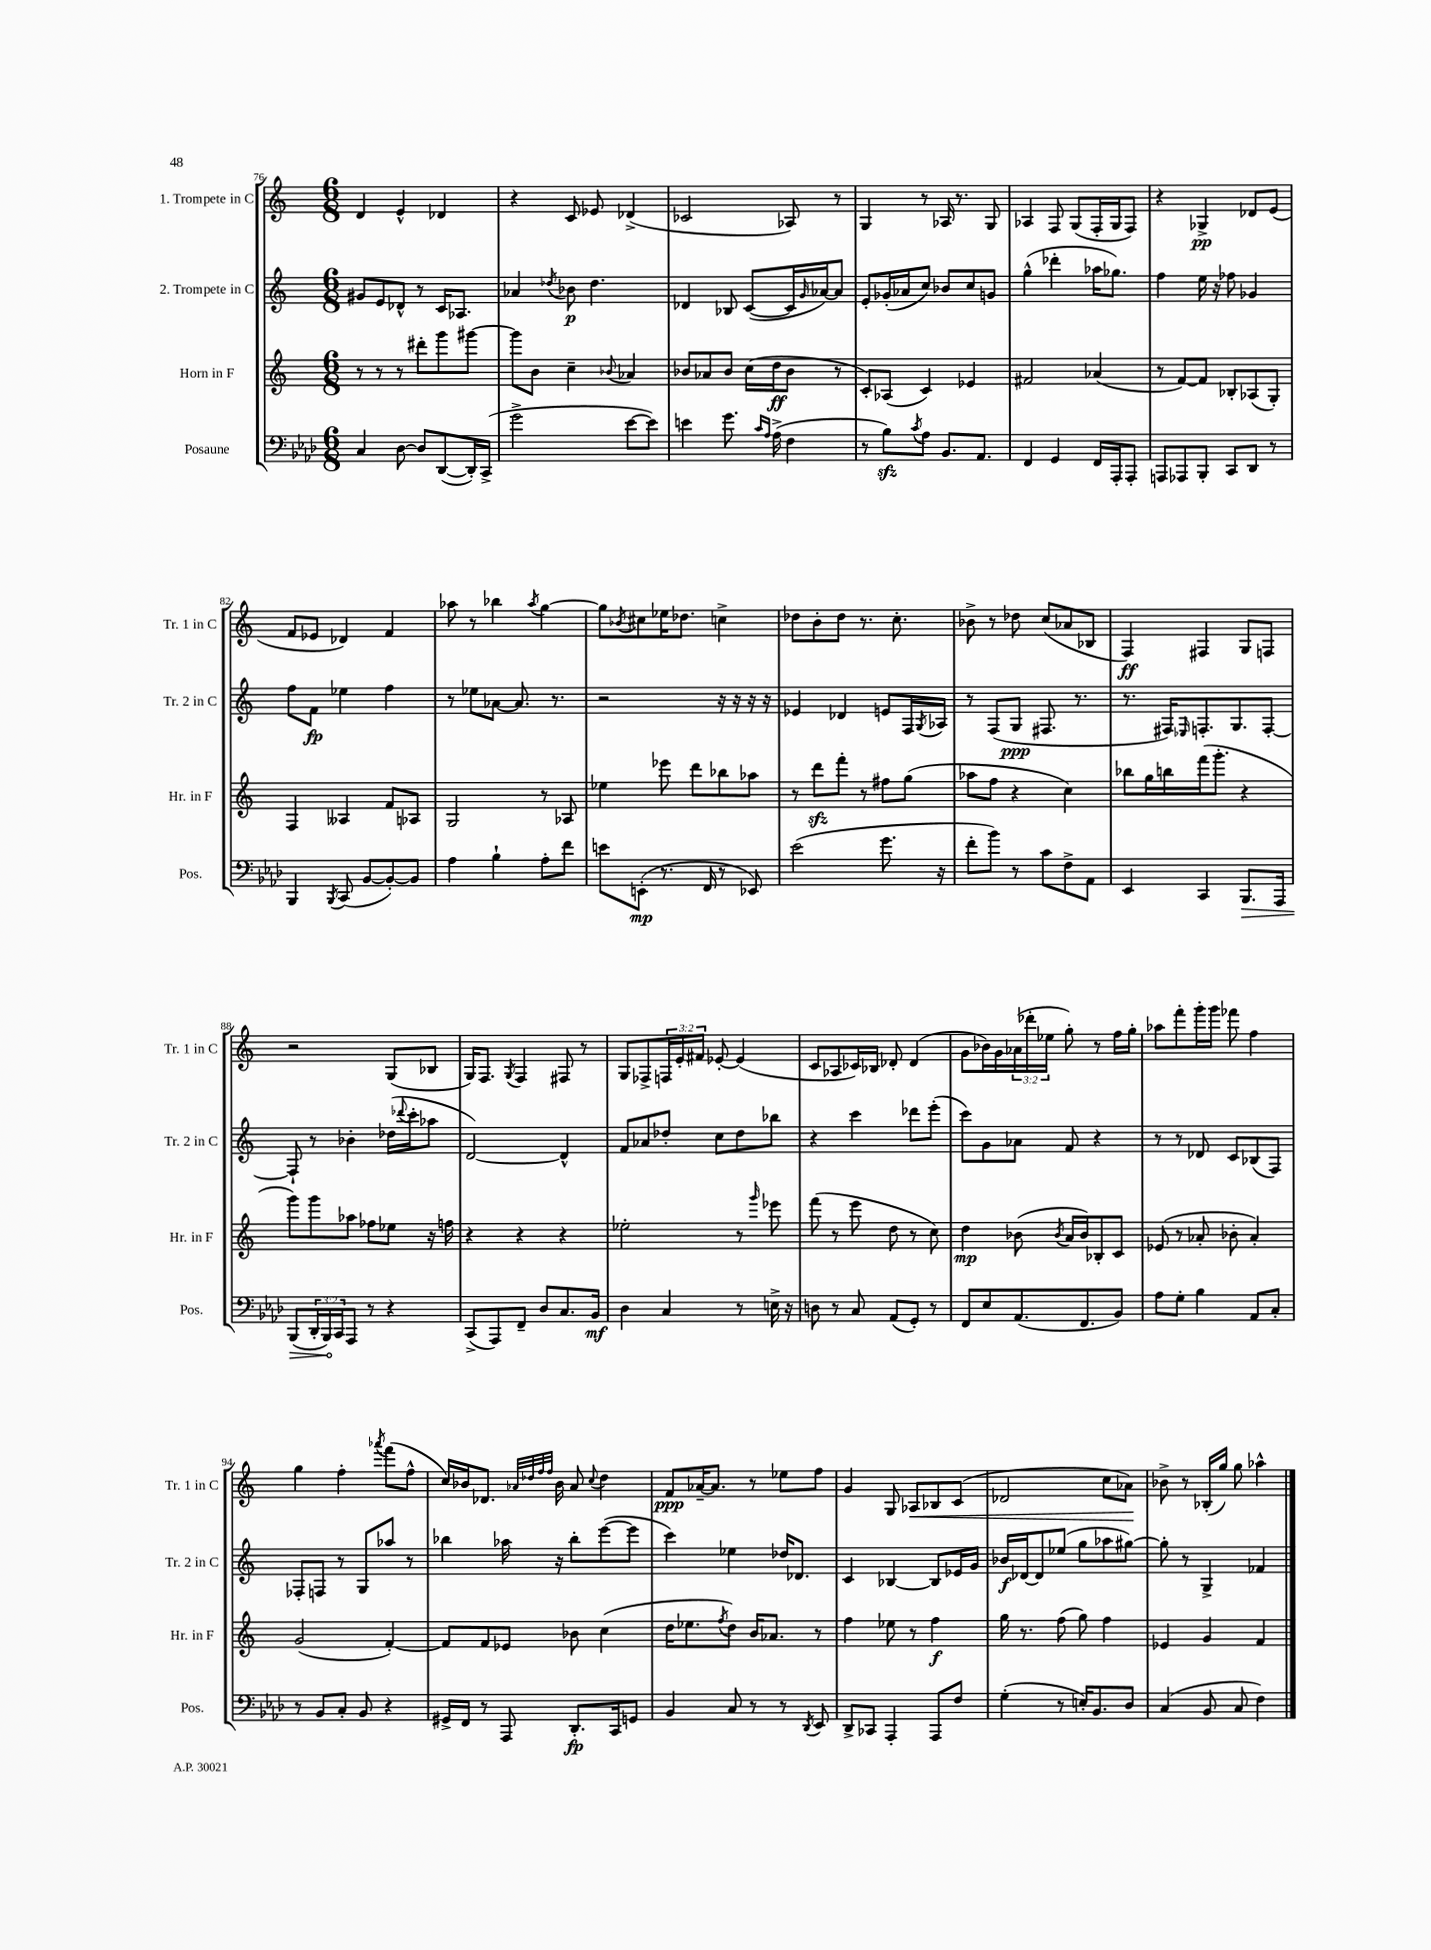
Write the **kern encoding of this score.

**kern	**dynam	**kern	**dynam	**kern	**dynam	**kern	**dynam
*part4	*part4	*part3	*part3	*part2	*part2	*part1	*part1
*staff4	*staff4	*staff3	*staff3	*staff2	*staff2	*staff1	*staff1
*I"Posaune	*	*I"Horn in F	*	*I"2. Trompete in C	*	*I"1. Trompete in C	*
*I'Pos.	*	*I'Hr. in F	*	*I'Tr. 2 in C	*	*I'Tr. 1 in C	*
*clefF4	*	*clefG2	*	*clefG2	*	*clefG2	*
*k[b-e-a-d-]	*	*k[]	*	*k[]	*	*k[]	*
*M6/8	*	*M6/8	*	*M6/8	*	*M6/8	*
=76	=76	=76	=76	=76	=76	=76	=76
4C/	.	8r	.	8g#X/L	.	4d/	.
.	.	8r	.	8e/	.	.	.
[8D-\	.	8r	.	8d-X^^/J	.	4e^^/	.
8D-/L]	.	8ddd#X'\L	.	8r	.	.	.
([8DD-/	.	8ggg\	.	16c/KL	.	4d-X/	.
.	.	.	.	8.A-X/J	.	.	.
16DD-'/L])	.	[8ggg#X\J	.	.	.	.	.
(16CC^/JJ	.	.	.	.	.	.	.
=77	=77	=77	=77	=77	=77	=77	=77
2g^\	.	8ggg#\L]	.	4a-X/	.	4r	.
.	.	8b\J	.	.	.	.	.
.	.	.	.	8qdd-X/	.	.	.
.	.	4cc~\	.	8b-X\	p	8c/	.
.	.	.	.	4.dd-\	.	8e-X/	.
.	.	8qqb-X/	.	.	.	.	.
[8e-\L	.	4a-X/	.	.	.	(4d-X^/	.
8e-\J])	.	.	.	.	.	.	.
=78	=78	=78	=78	=78	=78	=78	=78
4en\	.	8b-X/L	.	4d-X/	.	2c-X/	.
.	.	8a-X/	.	.	.	.	.
8.g\	.	8b-/J	.	8B-X/	.	.	.
.	.	(16cc\LL	.	([8c/L	.	.	.
16qqc/LL	.	.	.	.	.	.	.
16qqA-/JJ	.	.	.	.	.	.	.
(16A-^\	.	16dd\J	ff	.	.	.	.
4F\	.	8b-\J	.	16c/L]	.	8A-X/)	.
.	.	.	.	16qqg/	.	.	.
.	.	.	.	[16a-X/J)	.	.	.
.	.	8r	.	8a-/J]	.	8r	.
=79	=79	=79	=79	=79	=79	=79	=79
8r	.	8c'/L)	.	8e'/L	.	4G/	.
8B-zz\L)	.	(8A-X/J	.	(16g-X'/L	.	.	.
.	.	.	.	16a-X/J	.	.	.
8qc/	.	.	.	.	.	.	.
8A-\J	.	4c/)	.	8cc/J)	.	8r	.
8.BB-/L	.	.	.	8b-X/L	.	16A-X/	.
.	.	.	.	.	.	8.r	.
.	.	4e-X/	.	8cc/	.	.	.
8.AA-/J	.	.	.	.	.	.	.
.	.	.	.	8gn/J	.	8G/	.
=80	=80	=80	=80	=80	=80	=80	=80
4FF/	.	2f#X/	.	(4gg^^\	.	4A-X/	.
4GG/	.	.	.	4ddd-X'\	.	8F/	.
.	.	.	.	.	.	(8G/L	.
16FF/LL	.	(4a-X/	.	16aa-X\KL	.	16F'/L	.
16AAA-'/J	.	.	.	8.gg-X\J)	.	16G/J	.
8AAA-'/J	.	.	.	.	.	8F/J)	.
=81	=81	=81	=81	=81	=81	=81	=81
8AAAn/L	.	8r	.	4ff\	.	4r	.
8AAA-X/	.	[8f/L)	.	.	.	.	.
8BBB-'/J	.	8f/J]	.	16ee\	.	4G-X^/	pp
.	.	.	.	16r	.	.	.
8CC/L	.	8B-X'/L	.	8ff-X\	.	.	.
8DD-/J	.	(8A-X/	.	4g-X/	.	8d-X/L	.
8r	.	8G'/J)	.	.	.	(8e/J	.
!!LO:LB:g=z
=82	=82	=82	=82	=82	=82	=82	=82
4BBB-/	.	4F/	.	8ff\L	.	8f/L	.
.	.	.	.	8f\J	fp	8e-X/J	.
8qBBB-/	.	.	.	.	.	.	.
(8CC/	.	4A--X/	.	4ee-X\	.	4d-X/)	.
[8BB-/L	.	.	.	.	.	.	.
8BB-'/_)	.	8f/L	.	4ff\	.	4f/	.
8BB-/J]	.	8A-X/J	.	.	.	.	.
=83	=83	=83	=83	=83	=83	=83	=83
4A-\	.	2G/	.	8r	.	8aa-X\	.
.	.	.	.	8ee-X\L	.	8r	.
4B-`\	.	.	.	[8a-X\J	.	4bb-X\	.
.	.	.	.	8.a-/]	.	.	.
.	.	.	.	.	.	8qaa-/	.
8A-'\L	.	8r	.	.	.	[4gg\	.
.	.	.	.	8.r	.	.	.
8f\J	.	8A-X/	.	.	.	.	.
=84	=84	=84	=84	=84	=84	=84	=84
8en\L	.	4ee-X\	.	2r	.	8gg\L]	.
.	.	.	.	.	.	8qb-X/	.
(8EEn'\J	mp	.	.	.	.	8cc#X\	.
8.r	.	8eee-X\	.	.	.	16ee-X\K	.
.	.	.	.	.	.	8.dd-X\J	.
.	.	8ddd\L	.	.	.	.	.
16FF/	.	.	.	.	.	.	.
8r	.	8bb-X\	.	16r	.	4ccn^\	.
.	.	.	.	16r	.	.	.
8EE-X/)	.	8aa-X\J	.	16r	.	.	.
.	.	.	.	16r	.	.	.
=85	=85	=85	=85	=85	=85	=85	=85
(2e-\	.	8r	.	4e-X/	.	8dd-X\L	.
.	.	8dddzz\L	.	.	.	8b'\	.
.	.	8fff'\J	.	4d-X/	.	8dd-\J	.
.	.	8r	.	.	.	8.r	.
8.g\	.	8ff#X\L	.	8en/L	.	.	.
.	.	.	.	.	.	8.cc'\	.
.	.	(8gg\J	.	16F/L	.	.	.
.	.	.	.	8qG/	.	.	.
16r	.	.	.	16A-X/JJ	.	.	.
=86	=86	=86	=86	=86	=86	=86	=86
8f'\L	.	8aa-X\L	.	8r	.	8b-X^\	.
8b-\J)	.	8ff\J	.	(8F/L	.	8r	.
8r	.	4r	.	8G/J	ppp	8dd-X\	.
8c\L	.	.	.	8.F#X/	.	(8cc/L	.
8F^\	.	4cc\)	.	.	.	8a-X/	.
.	.	.	.	8.r	.	.	.
8AA-\J	.	.	.	.	.	8B-X/J	.
=87	=87	=87	=87	=87	=87	=87	=87
4EE-/	.	8bb-X\L	.	8.r	.	4F/)	ff
.	.	16gg\L	.	.	.	.	.
.	.	16bbn\	.	16F#X/KL)	.	.	.
.	.	.	.	16qqE-X/	.	.	.
4CC/	.	(16fff\J	.	8.Fn'/	.	4F#X/	.
.	.	8.ggg'\J	.	.	.	.	.
.	.	.	.	8.G/	.	.	.
!	!LO:HP:b	!	!	!	!	!	!
8.BBB-/L	>	4r	.	.	.	8G/L	.
.	.	.	.	[8F'/J	.	8Fn/J	.
16AAA-/Jk	.	.	.	.	.	.	.
!!LO:LB:g=z
=88	=88	=88	=88	=88	=88	=88	=88
(8BBB-/L	.	8ggg\L)	.	8F`/]	.	2r	.
24DD-'/L	.	8ggg\	.	8r	.	.	.
24BBB-/)	.	.	.	.	.	.	.
24CC/J	]	.	.	.	.	.	.
8AAA-/J	.	8aa-X\J	.	4b-X'\	.	.	.
8r	.	8ff-X\L	.	.	.	.	.
4r	.	8ee-X\J	.	(16dd-X\LL	.	(8G/L	.
.	.	.	.	8qqddd-X/	.	.	.
.	.	.	.	16ccc'\J	.	.	.
.	.	16r	.	8aa-X\J	.	8B-X/J	.
.	.	16ffn\	.	.	.	.	.
=89	=89	=89	=89	=89	=89	=89	=89
(8CC^/L	.	4r	.	[2d/)	.	16G/KL)	.
.	.	.	.	.	.	8.F/J	.
8AAA-/)	.	.	.	.	.	.	.
.	.	.	.	.	.	8qG/	.
8FF~/J	.	4r	.	.	.	4F/	.
8D-/L	.	.	.	.	.	.	.
8.C/	.	4r	.	4d^^/]	.	8F#X/	.
.	.	.	.	.	.	8r	.
16BB-/Jk	mf	.	.	.	.	.	.
=90	=90	=90	=90	=90	=90	=90	=90
4D-\	.	2ee-X'\	.	8f/L	.	8G/L	.
.	.	.	.	8a-X/	.	8F-X^/	.
4C/	.	.	.	8dd-X'/J	.	24Fn/L	.
.	.	.	.	.	.	24e'/	.
.	.	.	.	.	.	24f#X/JJ	.
.	.	.	.	8cc\L	.	[8e-X'/	.
8r	.	8r	.	8dd-\	.	(4e-/]	.
.	.	16qqggg/	.	.	.	.	.
16En^\	.	8eee-X\	.	8bb-X\J	.	.	.
16r	.	.	.	.	.	.	.
=91	=91	=91	=91	=91	=91	=91	=91
8Dn\	.	(8fff\	.	4r	.	8c/L	.
8r	.	8r	.	.	.	8A-X/	.
8C/	.	8eee\	.	4ccc\	.	16c-X/L)	.
.	.	.	.	.	.	16B-X/JJ	.
(8AA-/L	.	8dd\	.	.	.	8d-X'/	.
8GG'/J)	.	8r	.	8ddd-X\L	.	(4d-/	.
8r	.	8cc\)	.	(8eee'\J	.	.	.
=92	=92	=92	=92	=92	=92	=92	=92
8FF/L	.	4dd\	mp	8ccc\L)	.	8g\L	.
8E-/	.	.	.	8g\	.	16b-X\L)	.
.	.	.	.	.	.	16g\	.
(8.AA-/	.	(8b-X\	.	8a-X\J	.	(24a-X\	.
.	.	.	.	.	.	24ddd-X'\	.
.	.	.	.	.	.	24ee-X\JJ	.
.	.	8qb-/	.	.	.	.	.
.	.	16a/LL	.	8f/	.	8gg'\)	.
8.FF/	.	16b-/J)	.	.	.	.	.
.	.	8B-X'/	.	4r	.	8r	.
8BB-/J)	.	8c/J	.	.	.	16ff\LL	.
.	.	.	.	.	.	16gg'\JJ	.
=93	=93	=93	=93	=93	=93	=93	=93
8A-\L	.	(8e-X/	.	8r	.	8aa-X\L	.
8G'\J	.	8r	.	8r	.	8fff'\	.
4B-\	.	8a-X'/	.	8d-X/	.	16ggg'\L	.
.	.	.	.	.	.	16ggg\JJ	.
.	.	8b-X'\	.	8c/L	.	8fff-X\	.
8AA-/L	.	4a-'/)	.	(8B-X/	.	4ff\	.
8C'/J	.	.	.	8F/J)	.	.	.
!!LO:LB:g=z
=94	=94	=94	=94	=94	=94	=94	=94
8r	.	(2g/	.	8F-X'/L	.	4gg\	.
8BB-/L	.	.	.	8Fn/J	.	.	.
8C'/J	.	.	.	8r	.	4ff'\	.
8BB-/	.	.	.	8G/L	.	.	.
.	.	.	.	.	.	8qaaa-X/	.
4r	.	[4f'/)	.	8aa-X/J	.	(8fff\L	.
.	.	.	.	8r	.	8ff^^\J	.
=95	=95	=95	=95	=95	=95	=95	=95
16GG#X^/LL	.	8f/L]	.	4bb-X\	.	16cc/LL)	.
16FF/JJ	.	.	.	.	.	16b-X/J	.
8r	.	8f/	.	.	.	8.d-X/J	.
8AAA-/	.	8e-X/J	.	16aa-X\	.	.	.
.	.	.	.	.	.	32qqa-X/LLL	.
.	.	.	.	.	.	32qqdd-X/	.
.	.	.	.	.	.	32qqff/	.
.	.	.	.	.	.	32qqff/JJJ	.
.	.	.	.	16r	.	16b-\	.
8.DD-'/L	fp	8b-X\	.	8bb-'\L	.	8a-/	.
.	.	.	.	.	.	8qqcc/	.
.	.	(4cc\	.	([8eee\	.	4dd-\	.
16CC/k	.	.	.	.	.	.	.
8GGn/J	.	.	.	8eee\J]	.	.	.
=96	=96	=96	=96	=96	=96	=96	=96
4BB-/	.	16dd\KL	.	4ccc\)	.	8f/L	ppp
.	.	8.ee-X\	.	.	.	.	.
.	.	.	.	.	.	[16a-X~/K	.
.	.	.	.	.	.	8.a-/J]	.
.	.	8qff/	.	.	.	.	.
8C/	.	8dd\J)	.	4ee-X\	.	.	.
8r	.	16b/KL	.	.	.	8r	.
.	.	8.a-X/J	.	.	.	.	.
8r	.	.	.	16dd-X/KL	.	8ee-X\L	.
.	.	.	.	8.d-X/J	.	.	.
8qDD-/	.	.	.	.	.	.	.
8EE-/	.	8r	.	.	.	8ff\J	.
=97	=97	=97	=97	=97	=97	=97	=97
8DD-^/L	.	4ff\	.	4c/	.	4g/	.
8CC-X/J	.	.	.	.	.	.	.
4AAA-'/	.	8ee-X\	.	[4B-X/	.	8G/	.
!	!	!	!	!	!	!	!LO:HP:b
.	.	8r	.	.	.	8A-X/L	<
8AAA-/L	.	4ff\	f	8B-/L]	.	8B-X/	.
8F/J	.	.	.	16e-X/L	.	(8c/J	.
.	.	.	.	16g/JJ	.	.	.
=98	=98	=98	=98	=98	=98	=98	=98
(4G'\	.	16gg\	.	16b-X/LL	f	2d-X/	.
.	.	8.r	.	[16d-X/J	.	.	.
.	.	.	.	8d-/]	.	.	.
8r	.	(8ff\	.	(8ee-X/J	.	.	.
16En'/KL)	.	8gg\)	.	8gg\L	.	.	.
8.BB-/	.	.	.	.	.	.	.
.	.	4ff\	.	8aa-X\	.	8cc\L	.
8D-/J	.	.	.	[8gg#X\J)	.	8a-X\J)	.
.	.	.	.	.	.	.	[
=99	=99	=99	=99	=99	=99	=99	=99
(4C/	.	4e-X/	.	8gg#'\]	.	8b-X^\	.
.	.	.	.	8r	.	8r	.
8BB-/	.	4g/	.	4G^/	.	(16B-X'/LL	.
.	.	.	.	.	.	16gg/JJ)	.
8C/	.	.	.	.	.	8gg\	.
4F\)	.	4f/	.	4f-X/	.	4aa-X^^\	.
==	==	==	==	==	==	==	==
*-	*-	*-	*-	*-	*-	*-	*-
